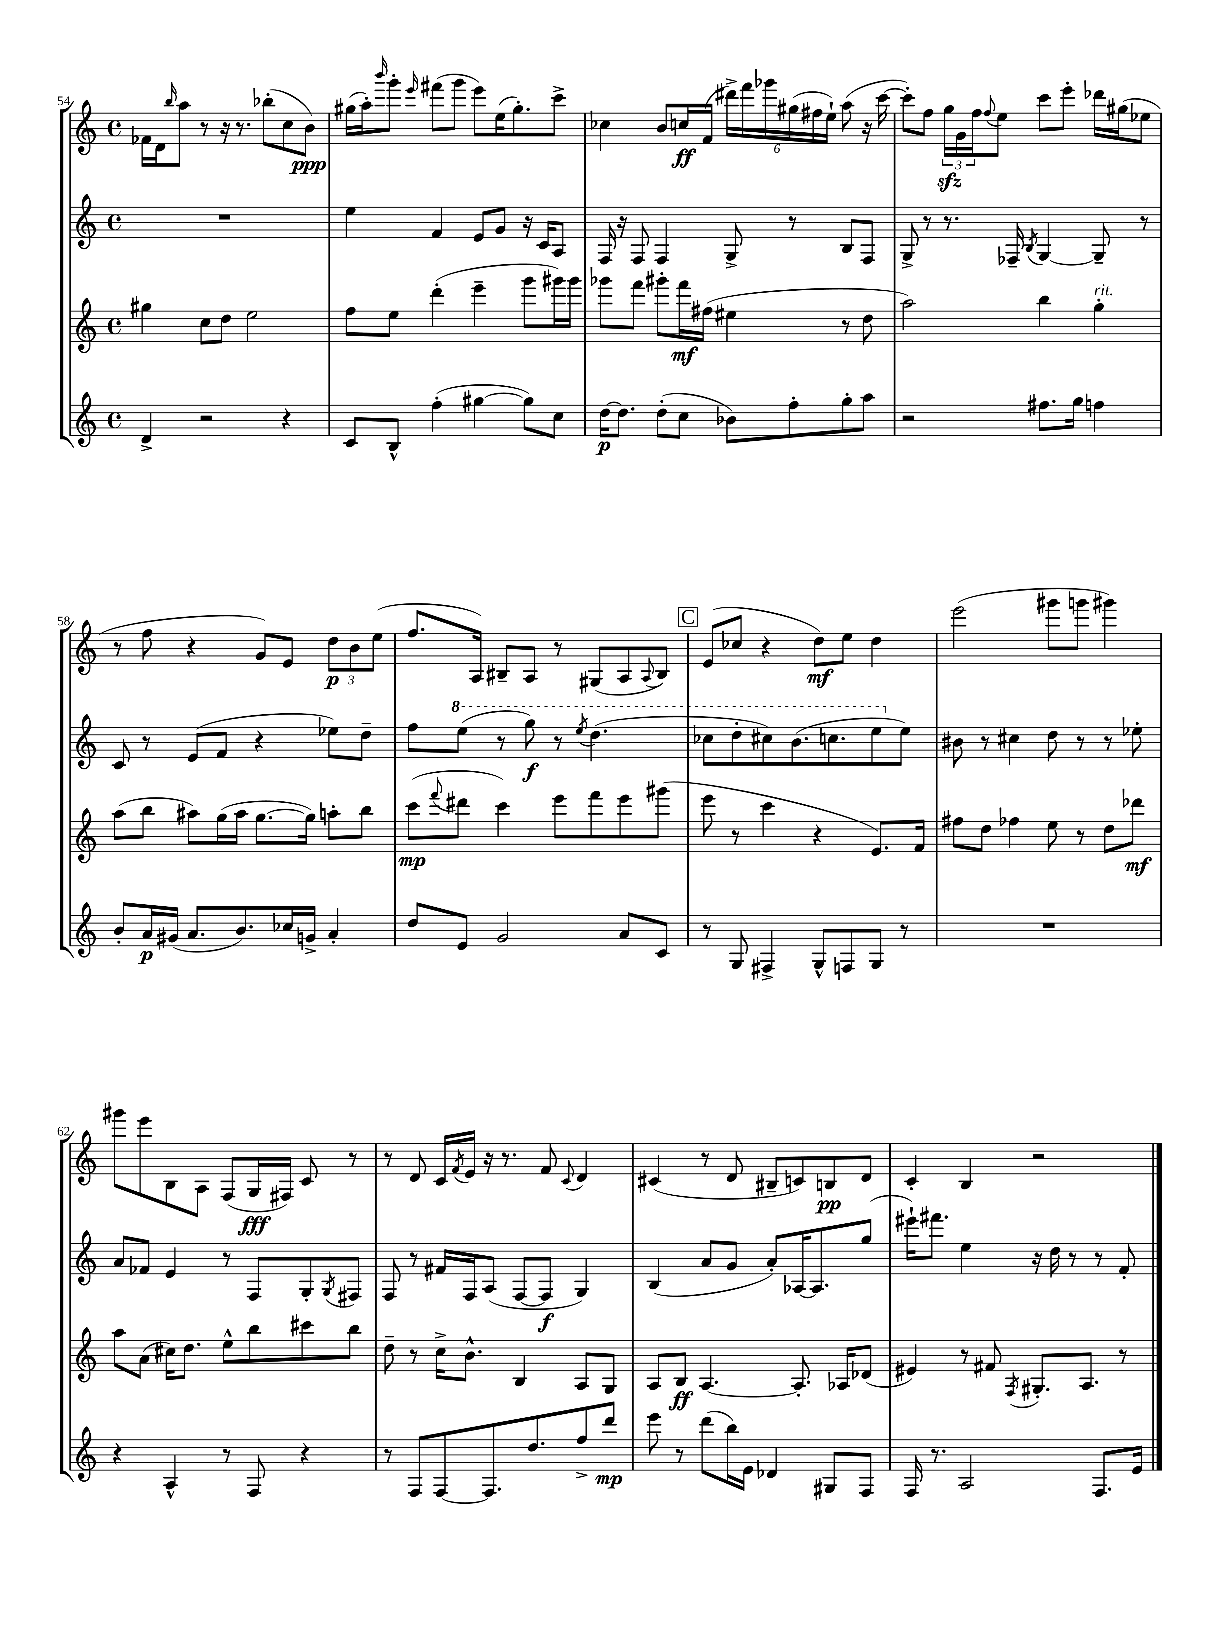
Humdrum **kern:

**kern	**dynam	**kern	**dynam	**kern	**dynam	**kern	**dynam
*part4	*part4	*part3	*part3	*part2	*part2	*part1	*part1
*staff4	*staff4	*staff3	*staff3	*staff2	*staff2	*staff1	*staff1
*clefG2	*	*clefG2	*	*clefG2	*	*clefG2	*
*k[]	*	*k[]	*	*k[]	*	*k[]	*
*M4/4	*	*M4/4	*	*M4/4	*	*M4/4	*
*met(c)	*	*met(c)	*	*met(c)	*	*met(c)	*
=54	=54	=54	=54	=54	=54	=54	=54
4d^/	.	4gg#X\	.	1r	.	16f-X\LL	.
.	.	.	.	.	.	16d\J	.
.	.	.	.	.	.	16qqbb/	.
.	.	.	.	.	.	8aa\J	.
2r	.	8cc\L	.	.	.	8r	.
.	.	8dd\J	.	.	.	16r	.
.	.	.	.	.	.	8.r	.
.	.	2ee\	.	.	.	.	.
.	.	.	.	.	.	(8bb-X'\L	.
4r	.	.	.	.	.	8cc\	.
.	.	.	.	.	.	8b\J)	ppp
=55	=55	=55	=55	=55	=55	=55	=55
8c/L	.	8ff\L	.	4ee\	.	(16gg#X\LL	.
.	.	.	.	.	.	16aa'\J)	.
.	.	.	.	.	.	16qqbbb/	.
8B^^/J	.	8ee\J	.	.	.	8ggg'\J	.
.	.	.	.	.	.	16qqeee/	.
(4ff'\	.	(4ddd'\	.	4f/	.	(8fff#X\L	.
.	.	.	.	.	.	8ggg\J	.
[4gg#X\	.	4eee~\	.	8e/L	.	8eee\L)	.
.	.	.	.	8g/J	.	(16ee\K	.
.	.	.	.	.	.	8.gg#'\)	.
8gg#\L])	.	8ggg\L	.	16r	.	.	.
.	.	.	.	16c/KL	.	.	.
8cc\J	.	16ggg#X\L)	.	8A/J	.	8ccc^\J	.
.	.	16ggg#\JJ	.	.	.	.	.
=56	=56	=56	=56	=56	=56	=56	=56
[16dd\KL	p	8ggg-X\L	.	16F/	.	4cc-X\	.
8.dd\J]	.	.	.	16r	.	.	.
.	.	8fff\J	.	8F/	.	.	.
(8dd'\L	.	8ggg#X'\L	.	4F/	.	8b/L	.
8cc\J	.	16fff\L	mf	.	.	16ccn/L	ff
.	.	(16ff#X\JJ	.	.	.	(16f/JJ	.
8b-X\L)	.	4ee#X\	.	8G^/	.	24ddd#X^\LL)	.
.	.	.	.	.	.	24fff\	.
.	.	.	.	.	.	24ggg-X\	.
8ff'\	.	.	.	8r	.	(24gg#X\	.
.	.	.	.	.	.	24ff#X\	.
.	.	.	.	.	.	24ee`\JJ)	.
8gg'\	.	8r	.	8B/L	.	(8aa\	.
8aa\J	.	8dd\	.	8F/J	.	16r	.
.	.	.	.	.	.	[16ccc\	.
=57	=57	=57	=57	=57	=57	=57	=57
2r	.	2aa\)	.	8G^/	.	8ccc'\L])	.
.	.	.	.	8r	.	8ff\J	.
.	.	.	.	8.r	.	24ggzz\LL	.
.	.	.	.	.	.	24g\	.
.	.	.	.	.	.	24ff\J	.
.	.	.	.	.	.	8qqff/	.
.	.	.	.	.	.	8ee\J	.
.	.	.	.	16F-X~/	.	.	.
.	.	.	.	8qB/	.	.	.
8.ff#X\L	.	4bb\	.	[4G/	.	8ccc\L	.
.	.	.	.	.	.	8eee'\J	.
16gg\Jk	.	.	.	.	.	.	.
!	!	!LO:TX:a:i:t=rit.	!	!	!	!	!
4ffn\	.	4gg'\	.	8G~/]	.	16ddd-X\LL	.
.	.	.	.	.	.	(16gg#X\J	.
.	.	.	.	8r	.	8ee-X\J	.
!!LO:LB:g=z
=58	=58	=58	=58	=58	=58	=58	=58
8b'/L	.	(8aa\L	.	8c/	.	8r	.
16a/L	p	8bb\J	.	8r	.	8ff\	.
(16g#X/JJ	.	.	.	.	.	.	.
8.a/L	.	8aa#X\L)	.	(8e/L	.	4r	.
.	.	(16gg\L	.	8f/J	.	.	.
8.b/)	.	16aa#\JJ	.	.	.	.	.
.	.	[8.gg\L	.	4r	.	8g/L)	.
16cc-X/L	.	.	.	.	.	8e/J	.
16gn^/JJ	.	16gg\Jk])	.	.	.	.	.
4a'/	.	8aan'\L	.	8ee-X\L)	.	12dd\L	p
.	.	.	.	.	.	12b\	.
.	.	8bb\J	.	8dd~\J	.	.	.
.	.	.	.	.	.	(12ee\J	.
=59	=59	=59	=59	=59	=59	=59	=59
8dd/L	.	(8ccc\L	mp	8ff\L	.	8.ff/L	.
.	.	8qqfff/	.	.	.	.	.
*	*	*	*	*8va	*	*	*
8e/J	.	8ddd#X\J	.	(8eee\J	.	.	.
.	.	.	.	.	.	16A/Jk)	.
2g/	.	4ccc\)	.	8r	.	8B#X~/L	.
.	.	.	.	8ggg\)	f	8A/J	.
.	.	8eee\L	.	8r	.	8r	.
.	.	.	.	8qeee/	.	.	.
.	.	8fff\	.	(4.ddd\	.	(8G#X/L	.
8a/L	.	8eee\	.	.	.	8A/	.
.	.	.	.	.	.	8qqA/	.
8c/J	.	(8ggg#X\J	.	.	.	8B#/J)	.
!!LO:REH:place=s1:t=C
=60	=60	=60	=60	=60	=60	=60	=60
8r	.	8eee\	.	8ccc-X\L	.	(8e/L	.
8G/	.	8r	.	8ddd'\	.	8cc-X/J	.
4F#X^/	.	4ccc\	.	8ccc#X\)	.	4r	.
.	.	.	.	(8.bb\	.	.	.
8G^^/L	.	4r	.	.	.	8dd\L)	mf
.	.	.	.	8.cccn\	.	.	.
8Fn/	.	.	.	.	.	8ee\J	.
8G/J	.	8.e/L)	.	8eee\	.	4dd\	.
*	*	*	*	*X8va	*	*	*
8r	.	.	.	8ee\J)	.	.	.
.	.	16f/Jk	.	.	.	.	.
=61	=61	=61	=61	=61	=61	=61	=61
1r	.	8ff#X\L	.	8b#X\	.	(2eee\	.
.	.	8dd\J	.	8r	.	.	.
.	.	4ff-X\	.	4cc#X\	.	.	.
.	.	8ee\	.	8dd\	.	8ggg#X\L	.
.	.	8r	.	8r	.	8gggn\J	.
.	.	8dd\L	.	8r	.	4ggg#X\)	.
.	.	8ddd-X\J	mf	8ee-X'\	.	.	.
!!LO:LB:g=z
=62	=62	=62	=62	=62	=62	=62	=62
4r	.	8aa\L	.	8a/L	.	8ggg#X\L	.
.	.	(8a\J	.	8f-X/J	.	8eee\	.
4A^^/	.	16cc#X\KL)	.	4e/	.	8B\	.
.	.	8.dd\J	.	.	.	.	.
.	.	.	.	.	.	8A\J	.
8r	.	8ee^^\L	.	8r	.	(8F/L	.
8F/	.	8bb\	.	8F/L	.	16G/L	fff
.	.	.	.	.	.	16F#X/JJ)	.
4r	.	8ccc#X\	.	8G'/	.	8c/	.
.	.	.	.	8qG/	.	.	.
.	.	8bb\J	.	8F#X/J	.	8r	.
=63	=63	=63	=63	=63	=63	=63	=63
8r	.	8dd~\	.	8F/	.	8r	.
8F/L	.	8r	.	8r	.	8d/	.
[8F/	.	16cc^\KL	.	16f#X/LL	.	16c/LL	.
.	.	.	.	.	.	8qf/	.
.	.	8.b^^\J	.	16F/J	.	16e/JJ	.
8.F/]	.	.	.	(8A/J	.	16r	.
.	.	.	.	.	.	8.r	.
.	.	4B/	.	[8F/L	.	.	.
8.dd/	.	.	.	.	.	.	.
.	.	.	.	8F/J]	f	8f/	.
.	.	.	.	.	.	8qqc/	.
8ff^/	.	8A/L	.	4G/)	.	4d/	.
8ddd/J	mp	8G/J	.	.	.	.	.
=64	=64	=64	=64	=64	=64	=64	=64
8eee\	.	8A/L	.	(4B/	.	(4c#X/	.
8r	.	8B/J	ff	.	.	.	.
(8ddd\L	.	[4.A/	.	8a/L	.	8r	.
16bb\L)	.	.	.	8g/J	.	8d/	.
16e\JJ	.	.	.	.	.	.	.
4d-X/	.	.	.	8a'/L)	.	8B#X~/L	.
.	.	8.A'/]	.	[16A-X/K	.	8cn/)	.
.	.	.	.	8.A-/]	.	.	.
8G#X/L	.	.	.	.	.	8Bn/	pp
.	.	16A-X/KL	.	.	.	.	.
8F/J	.	(8d-X/J	.	(8gg/J	.	8d/J	.
=65	=65	=65	=65	=65	=65	=65	=65
16F/	.	4e#X/)	.	16eee#X`\KL)	.	4c'/	.
8.r	.	.	.	8.fff#X\J	.	.	.
2A/	.	8r	.	4ee\	.	4B/	.
.	.	8f#X/	.	.	.	.	.
.	.	8qF/	.	.	.	.	.
.	.	8.G#X'/L	.	16r	.	2r	.
.	.	.	.	16dd\	.	.	.
.	.	.	.	8r	.	.	.
.	.	8.A/J	.	.	.	.	.
8.F/L	.	.	.	8r	.	.	.
.	.	8r	.	8f'/	.	.	.
16e/Jk	.	.	.	.	.	.	.
==	==	==	==	==	==	==	==
*-	*-	*-	*-	*-	*-	*-	*-
